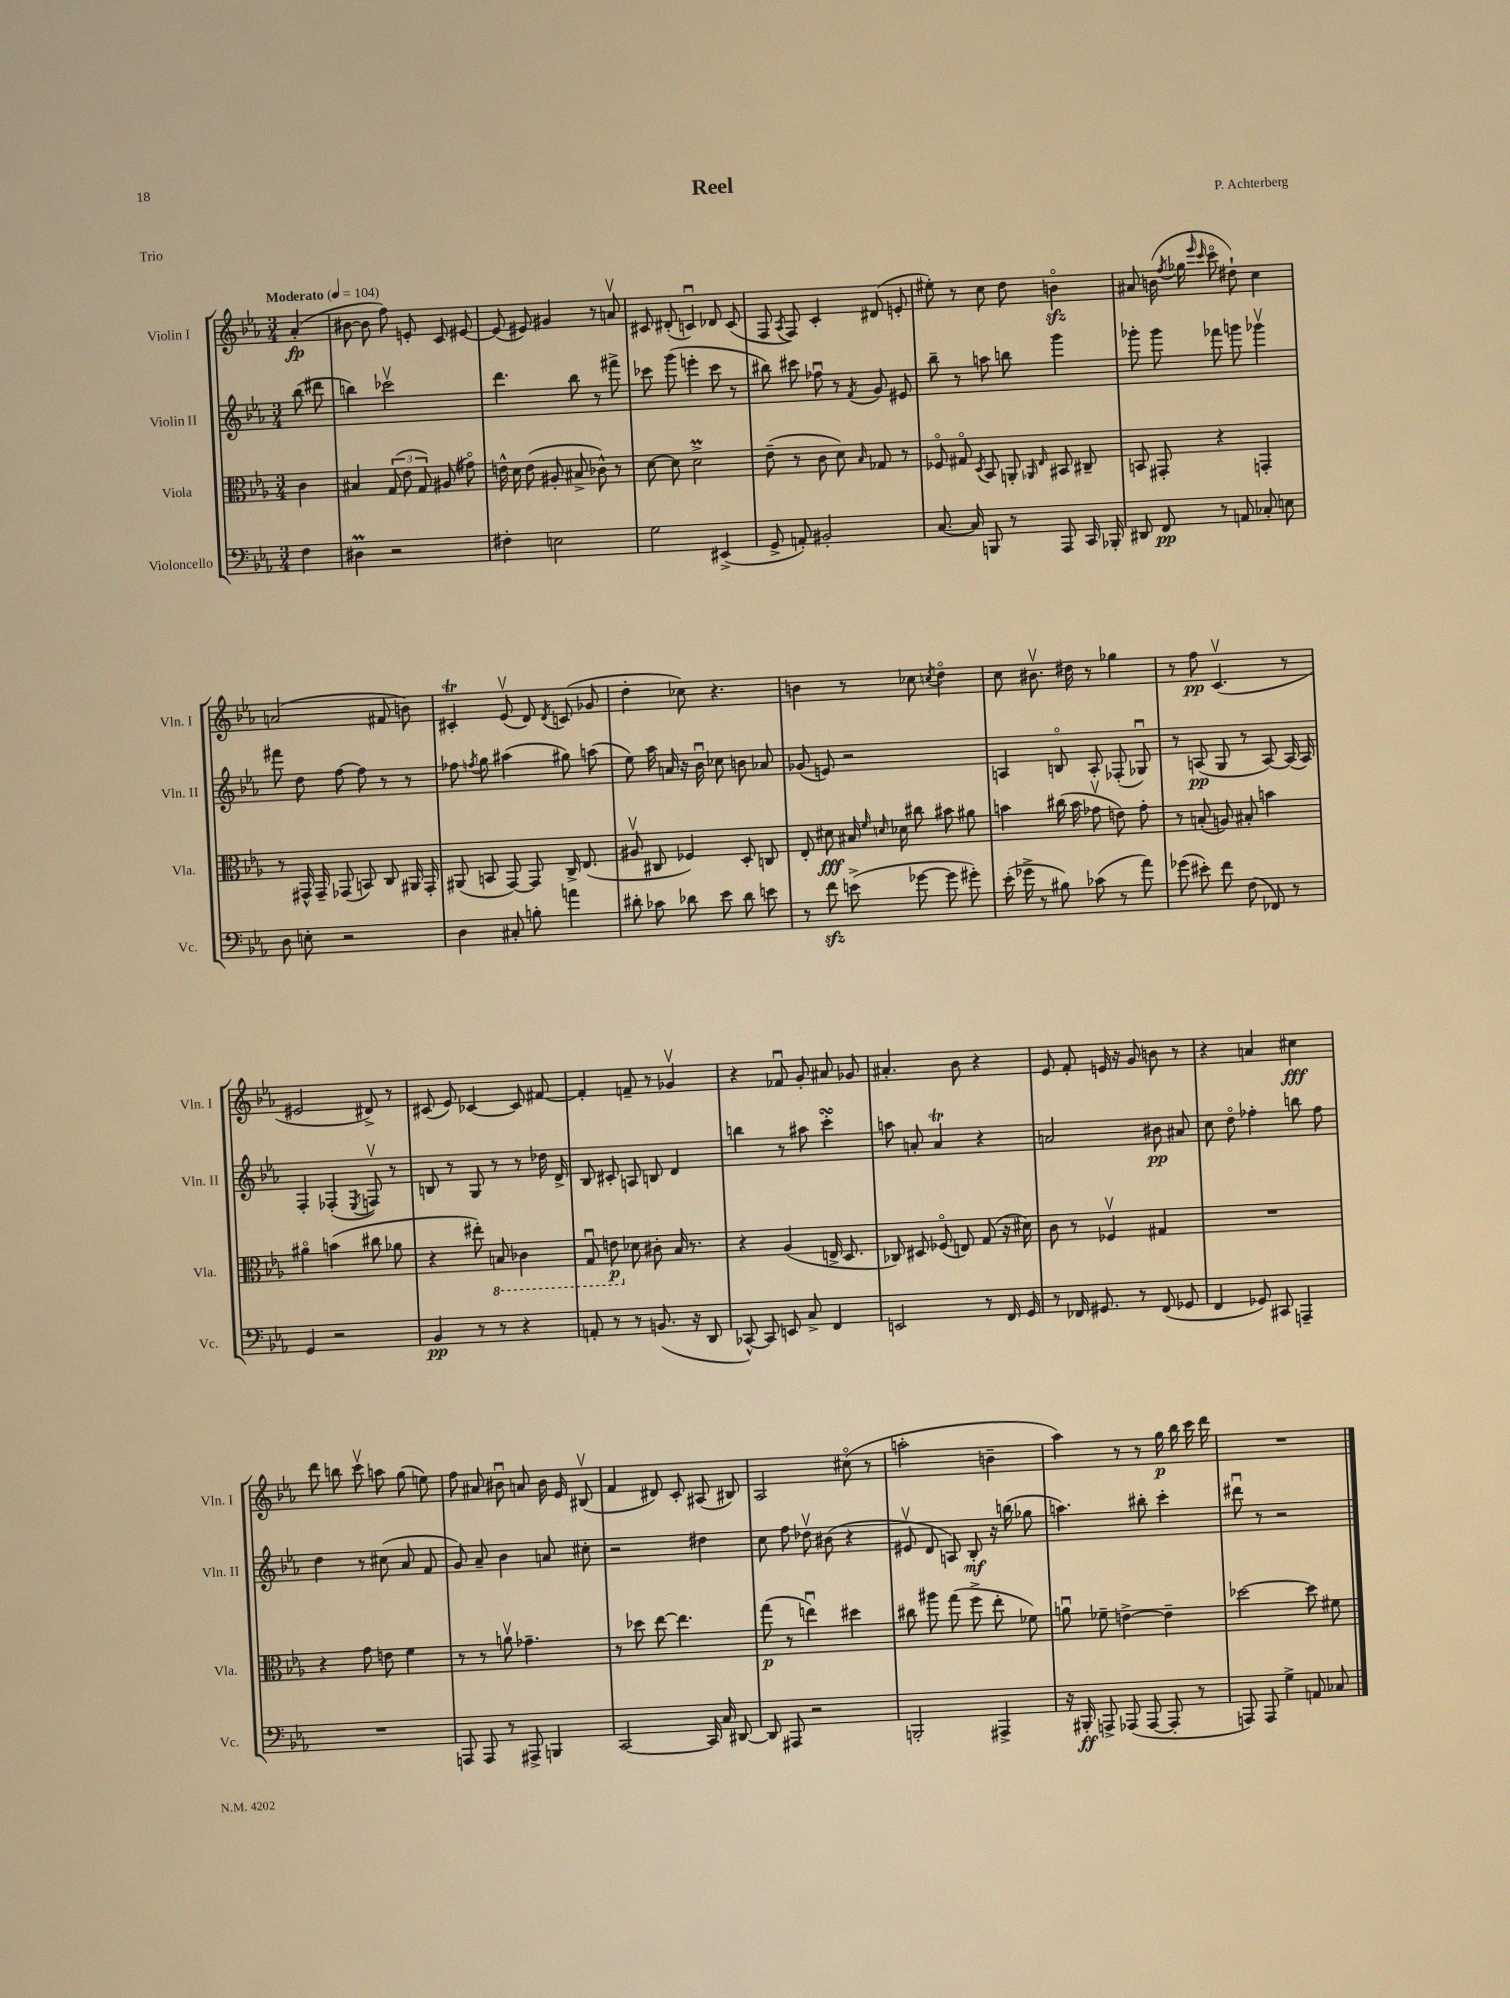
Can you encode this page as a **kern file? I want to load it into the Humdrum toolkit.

**kern	**kern	**kern	**kern
*staff4	*staff3	*staff2	*staff1
*clefF4	*clefC3	*clefG2	*clefG2
*k[b-e-a-]	*k[b-e-a-]	*k[b-e-a-]	*k[b-e-a-]
*M3/4	*M3/4	*M3/4	*M3/4
*MM104	*MM104	*MM104	*MM104
4F	4c	(8bb-	(4a-'
.	.	8ddd#	.
=	=	=	=
4D#	4B#	4bb)	[8b#
.	.	.	8b#]
2r	(12G	2ccc-v	8ff)
.	12e-	.	.
.	.	.	8e'
.	12G)	.	.
.	(8A#	.	8c
.	8g#o)	.	[8e#
=	=	=	=
4F#'	16e^^	4.ddd	(8e#]
.	16d	.	.
.	(8e	.	8e#)
2E	8A#'	.	4g#
.	8B#^	8bb-	.
.	8c-^^)	8r	8r
.	8r	8fff#^	8av
=	=	=	=
2G	[8d	8ccc-	8c#
.	8d]	(8ggg	(8d#'
.	2d^	4eee'	4cu)
(4EE#^	.	8ccc-	8d-
.	.	8r	(8c
=	=	=	=
8GG^	(8e-~	8bb#)	8F
.	.	.	8qA-
8AA')	8r	8ccc#	8F)
2BB#'	8c	8ff-u	4c'
.	8d)	8r	.
.	16qqB-	8qf	.
.	8G-	8g	(8d#
.	8r	8e#	8e'
=	=	=	=
[8.C	8F-o	8bb-~	8ee#')
.	8G#o	8r	8r
16C]	.	.	.
.	8qD	.	.
8BBB	8BB-	8aa	8cc
8r	8AA'	8bb	8dd
.	16qqAA-	.	.
.	16qqE-	.	.
8AAA-	8BB#	4ggg	4bo
16CC	8C#~	.	.
16BBB-'	.	.	.
=	=	=	=
8DD#	8BB	8ggg-'	8a#
8FF	8GG#'	8ggg-	(16b
.	.	.	8qff
.	.	.	16gg-
.	.	.	16qqeee-
.	.	.	16qqccc
8r	4r	8fff-	8ccco
8AA	.	8ggg	8dd#`)
8C-'	4GG'	4ggg-v	4cc
8E	.	.	.
=	=	=	=
8D	8r	8fff#	(2a
8E'	16GG#^^	8dd	.
.	16GG#~	.	.
2r	(8GG-	[8ff	.
.	8BB)	8ff]	.
.	8C	8r	8f#
.	16AA#	8r	8b)
.	16GG-'	.	.
=	=	=	=
4D	(8AA#	8ff-	4c#'
.	.	8qff	.
.	8BB	8gg	.
8C#'	[8GG)	(4aa#	(8e-v
8B'	8GG]	.	8d)
.	.	.	8qd
4a	16C^	8gg#)	(8c
.	(8.E-	.	.
.	.	(8aa	8g-
=	=	=	=
8d#'	8A#v	8ee-)	4dd'
8c-	8C#	16aa-	.
.	.	16a	.
8d-	4F-)	16r	8cc-)
.	.	16b-u	.
8e-	.	8cc-	4.r
8d-	8D'	8b	.
8e	8C	8a-	.
=	=	=	=
8r	8E-'	(8g-	4b
8f	8d#	8e)	.
(8e^	16B#	2r	8r
.	16qqf	.	.
.	16qqd	.	.
.	16d-	.	.
[8g-	8cc#	.	8cc-
.	.	.	8qcc
8g-]	8b#	.	4ddo
8g#')	8a#	.	.
=	=	=	=
(16e-'	4b	4A	8cc
16g-^	.	.	.
8r	.	.	8.b#v
8B#)	(16cc#	8Bo	.
.	16b	.	16dd#
(8c-	8g-v	8A'	8r
8r	8e)	(8F-'	4gg-
8a-)	8g-'	8G-u)	.
=	=	=	=
(8g-	8r	8r	8r
8e#')	(8B'	(8A	8ff
8f	8A)	8G	(4.cv
(8F	8B#'	8r	.
8FF-)	4b	[8A)	.
8r	.	(16A]	8r
.	.	16A)	.
=	=	=	=
4GG	4a#o	4F'	2e#
2r	(4b	(4F-'	.
.	.	8qE-	.
.	8cc#	8Fv)	8d#^)
.	8a-	8r	8r
=	=	=	=
4BB-	4r	8B	(8c#
.	.	8r	8e-)
8r	8ee#')	8G	[4c-
8r	8BB	8r	.
4r	4C-	8r	8c-]
.	.	16dd-	[8f#
.	.	16d^	.
=	=	=	=
8AA'	8GGu	8B-	4f#']
8r	8E	8c#'	.
8r	8d-	8A	8f~
(8.BB	8c#'	8B	8r
.	16B-	4d	4g-v
16r	8.r	.	.
8DD	.	.	.
=	=	=	=
[8CC-^^)	4r	4bb	4r
8CC-]	.	.	.
8EE	(4A-	8r	8f-u
8C^	.	8aa#	8g'
4FF	16E^	4ccc'	8a#
.	8.D	.	.
.	.	.	8g-
=	=	=	=
2EE	8C-)	8aa	4.a#'
.	8D#	8a'	.
.	(8F-o	4a	.
.	8E)	.	8b-
8r	(8G	4r	4r
16FF	16r	.	.
16GG	16d#)	.	.
=	=	=	=
8r	8c	2a	8e-
16FF-	8r	.	8f'
8.GG#	.	.	.
.	4F-v	.	16e
.	.	.	16r
8r	.	.	8g
(8FF-	4G#	8b#	8b
8GG-	.	8a#	8r
=	=	=	=
4FF	2.r	8cc	4r
.	.	8ddo	.
8GG-)	.	4ff-'	4a
8CC#	.	.	.
4AAA~	.	8bb	4cc#
.	.	8ff-	.
=	=	=	=
2.r	4r	4dd	8ddd
.	.	.	8bb
.	8g	8r	8cccv
.	8e	(8cc#	8aa
.	4f	8a-	(8gg
.	.	8f	8ee)
=	=	=	=
8AAA	8r	8g)	8ff
8AAA	8r	8a-~	8a#
8r	8av	4b-	8b#u
8AAA#^	4.g-~	.	8a
4BBB	.	8a	16b#
.	.	.	16e-
.	.	8cc#'	(8B#v
=	=	=	=
[2CC	8r	2r	4f
.	8dd-	.	.
.	[8ee-	.	8d#)
.	4.ee-]	.	8c'
16CC]	.	4dd#	(8A#
16C	.	.	.
[8DD#	.	.	8B#)
=	=	=	=
8DD#]	(8gg	8cc	2A-
8AAA#	8r	8ff	.
2r	4eeu)	8dd-v	.
.	.	(8b#	.
.	4dd#	4r	(8cc#o
.	.	.	8r
=	=	=	=
2BBB'	8cc#	8e#v	2aa'
.	8aa#	8d	.
.	(8gg	8A)	.
.	8ff^	8B-'	.
4AAA#^	8ee-'	16r	4b~
.	.	(16bb	.
.	8f-)	8gg-	.
=	=	=	=
16r	8au	4.aa)	4aa-)
16BBB#'	.	.	.
8AAA^	8f-~	.	.
(8AAA-	[4e^	.	8r
[8AAA-	.	8bb#'	8r
8AAA-']	4e~]	4ccc'	16gg
.	.	.	16bb-
8r	.	.	16ccc
.	.	.	16ddd
=	=	=	=
8AAA)	[2dd-	8ddd#u	2.r
8AAA	.	8r	.
4G^	.	2r	.
8AA	8dd-]	.	.
8C-	8f#	.	.
==	==	==	==
*-	*-	*-	*-
